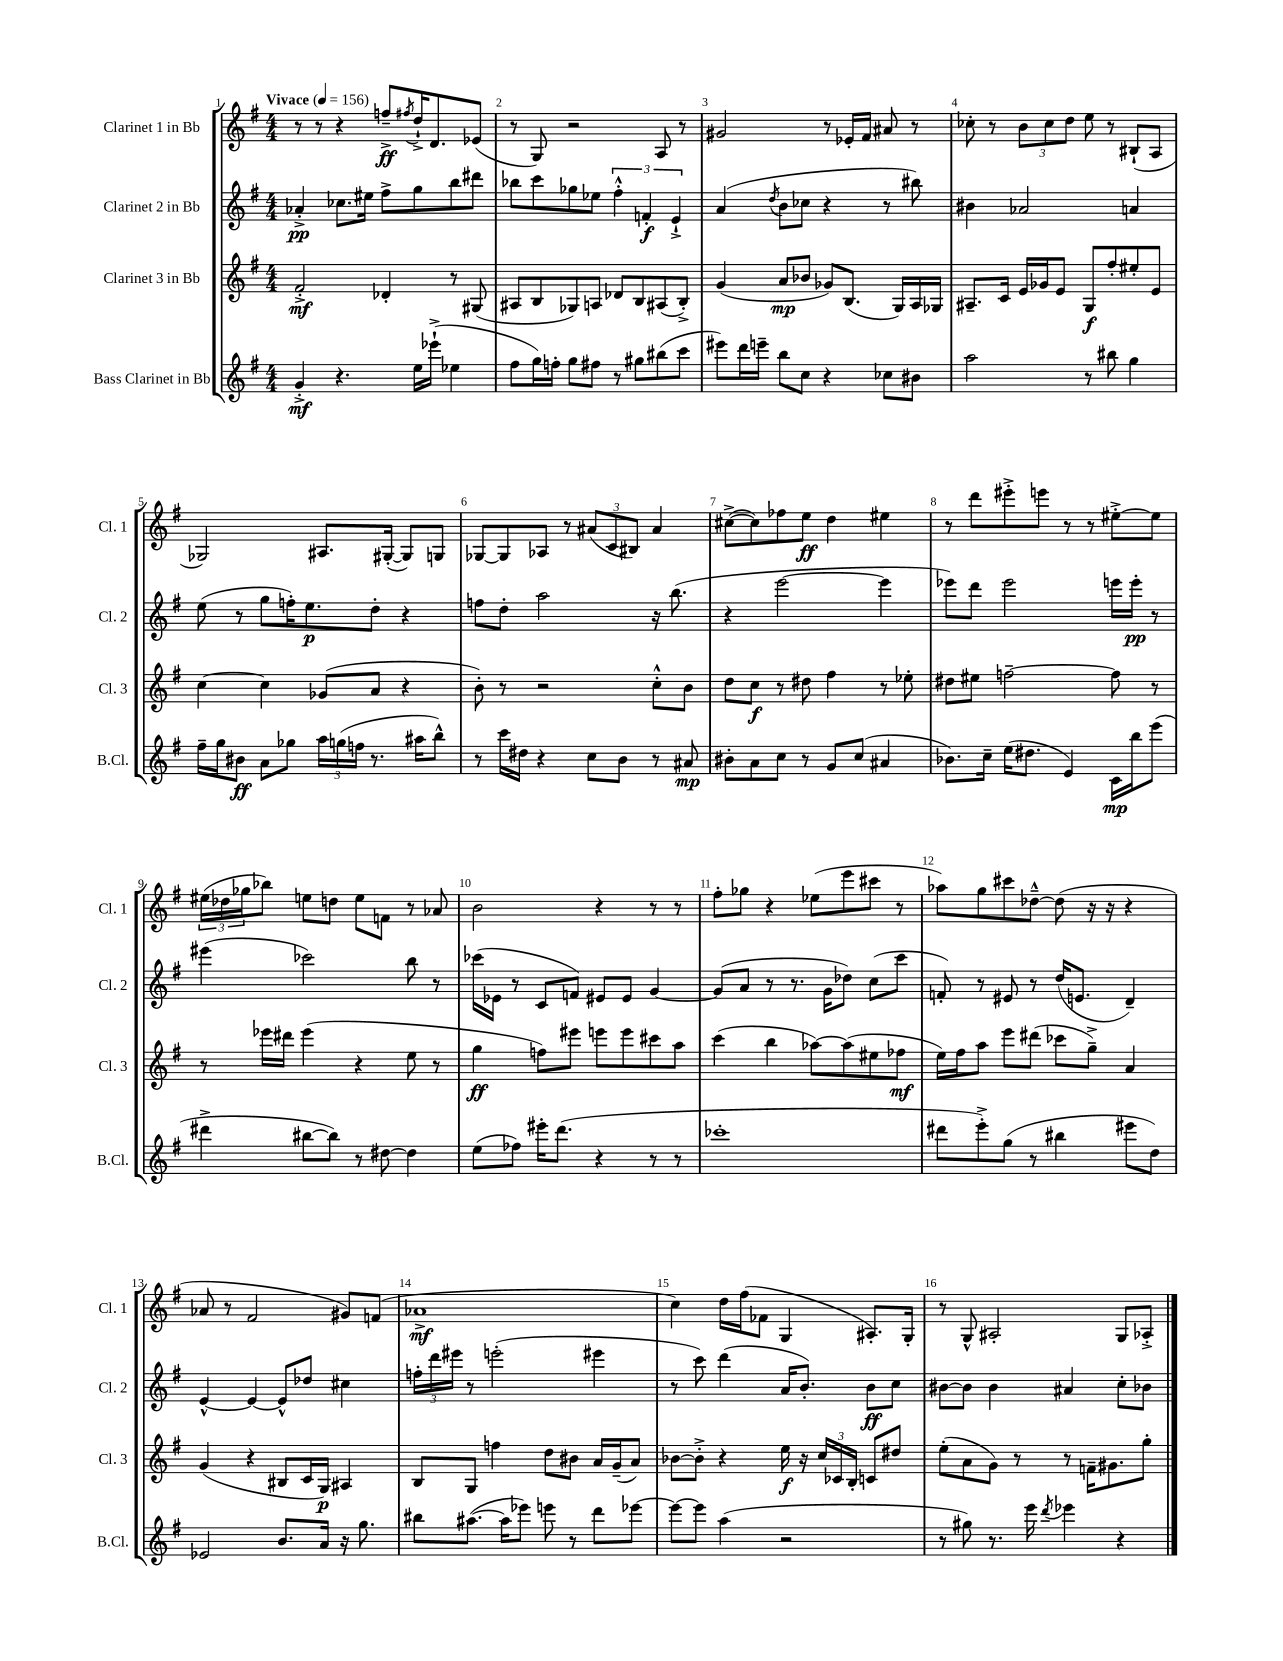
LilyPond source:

<<
\new StaffGroup <<
\new Staff = "s0" \with { instrumentName = "Clarinet 1 in Bb" shortInstrumentName = "Cl. 1" } {
    \clef treble \key g \major \numericTimeSignature \time 4/4 \tempo "Vivace" 4 = 156
    r8 r8 r4 f''8--->\ff \acciaccatura { fis''8 } d''16-!-> d'8. ees'8( |
    r8 g8) r2 a8 r8 |
    gis'2 r8 ees'16-. fis'16 ais'8 r8 |
    ces''8-. r8 \tuplet 3/2 { b'8 ces''8 d''8 } e''8 r8 bis8-!( a8 |
    ges2) ais8. gis16~-.( gis8) g8 |
    ges8~ ges8 aes8 r8 \tuplet 3/2 { ais'8( c'8 bis8) } ais'4 |
    cis''8~->( cis''8) fes''8 e''8\ff d''4 eis''4 |
    r8 d'''8 eis'''8-.-> e'''8 r8 r8 eis''8~-.-> eis''8 |
    \tuplet 3/2 { eis''16( des''16 ges''16 } bes''8) e''8 d''8 e''8 f'8 r8 aes'8 |
    b'2 r4 r8 r8 |
    fis''8-. ges''8 r4 ees''8( e'''8 cis'''8 r8 |
    aes''8) g''8 cis'''8 des''8~---^ des''8( r16 r16 r4 |
    aes'8 r8 fis'2 gis'8) f'8( |
    aes'1->\mf |
    c''4) d''16 fis''16( fes'8 g4 ais8.-.) g16-. |
    r8 g8-^ ais2-. g8 aes8-.-> \bar "|." |
}
\new Staff = "s1" \with { instrumentName = "Clarinet 2 in Bb" shortInstrumentName = "Cl. 2" } {
    \clef treble \key g \major \numericTimeSignature \time 4/4
    aes'4-.->\pp ces''8. eis''16 fis''8-> g''8 b''8 dis'''8 |
    bes''8 c'''8 ges''8 ees''8 \tuplet 3/2 { fis''4-.-^ f'4-.\f e'4-!-> } |
    a'4( \acciaccatura { d''8 } b'8 ces''8 r4 r8 bis''8) |
    bis'4 aes'2 a'4 |
    e''8( r8 g''8 f''16-.) e''8.\p d''8-. r4 |
    f''8 d''8-. a''2 r16 b''8.( |
    r4 e'''2~ e'''4 |
    ees'''8) d'''8 ees'''2 e'''16 e'''16-.\pp r8 |
    eis'''4( ces'''2) b''8 r8 |
    ces'''16( ees'16 r8 c'8 f'8) eis'8 eis'8 g'4~ |
    g'8( a'8 r8 r8. g'16 des''8) c''8( c'''8 |
    f'8-.) r8 eis'8 r8 d''16( e'8. d'4--) |
    e'4~-^ e'4~ e'8-^ des''8 cis''4 |
    \tuplet 3/2 { f''16-. d'''16 eis'''16 } r8 e'''2-.( eis'''4 |
    r8 c'''8) d'''4( a'16 b'8.-.) b'8\ff c''8 |
    bis'8~ bis'8 bis'4 ais'4 c''8-. bes'8 \bar "|." |
}
\new Staff = "s2" \with { instrumentName = "Clarinet 3 in Bb" shortInstrumentName = "Cl. 3" } {
    \clef treble \key g \major \numericTimeSignature \time 4/4
    fis'2-.->\mf des'4-. r8 gis8( |
    ais8 b8 ges8) a8 des'8 b8 ais8( b8-.->) |
    g'4( a'8\mp bes'8 ges'8) b8.( g16) a16 ges16 |
    ais8.-- c'16 e'16 ges'16 e'8 g8\f fis''8-. eis''8-. e'8 |
    c''4~ c''4 ges'8( a'8 r4 |
    b'8-.) r8 r2 c''8-.-^ b'8 |
    d''8 c''8\f r8 dis''8 fis''4 r8 ees''8-. |
    dis''8 eis''8 f''2~-- f''8 r8 |
    r8 ees'''16 dis'''16 ees'''4( r4 e''8 r8 |
    g''4\ff f''8) eis'''8 e'''8 e'''8 cis'''8 a''8 |
    c'''4( b''4 aes''8~) aes''8( eis''8 fes''8\mf |
    e''16) fis''16 a''8 e'''8 dis'''8( ces'''8 g''8--->) a'4 |
    g'4( r4 bis8 c'16 g16\p) ais4 |
    b8 g8 f''4 d''8 bis'8 a'16 g'16--( a'8) |
    bes'8~ bes'8-.-> r4 e''16\f r16 \tuplet 3/2 { c''16 ces'16 b16-. } c'8 dis''8 |
    e''8-.( a'8 g'8) r8 r8 f'16-- gis'8. g''8-. \bar "|." |
}
\new Staff = "s3" \with { instrumentName = "Bass Clarinet in Bb" shortInstrumentName = "B.Cl." } {
    \clef treble \key g \major \numericTimeSignature \time 4/4
    g'4-.->\mf r4. e''16 ees'''16-!->( ees''4 |
    fis''8 g''16) f''16-. g''8 fis''8 r8 gis''8 bis''8( c'''8 |
    eis'''8) d'''16 e'''16-- b''8 c''8 r4 ces''8 bis'8 |
    a''2 r8 bis''8 g''4 |
    fis''16-- g''16 bis'8\ff a'8 ges''8 \tuplet 3/2 { a''16 g''16( f''16 } r8. ais''16 b''8-^) |
    r8 c'''16 dis''16 r4 c''8 b'8 r8 ais'8\mp |
    bis'8-. a'8 c''8 r8 g'8 c''8( ais'4 |
    bes'8.) c''16-- e''16( dis''8. e'4) c'16\mp b''16 e'''8( |
    dis'''4-> bis''8~ bis''8) r8 dis''8~ dis''4 |
    e''8( fes''8) eis'''16-. d'''8.( r4 r8 r8 |
    ces'''1-. |
    dis'''8 e'''8-.->) g''8( r8 bis''4 eis'''8 d''8) |
    ees'2 b'8. a'16 r16 g''8. |
    bis''8 ais''8.~( ais''16 ees'''8) e'''8 r8 d'''8 ees'''8~ |
    ees'''8~ ees'''8 a''4( r2 |
    r8 gis''8) r8. e'''16 \acciaccatura { d'''8 } ees'''4 r4 \bar "|." |
}
>>
>>
\layout { \context { \Score \override BarNumber.break-visibility = ##(#f #t #t) barNumberVisibility = #all-bar-numbers-visible } }
